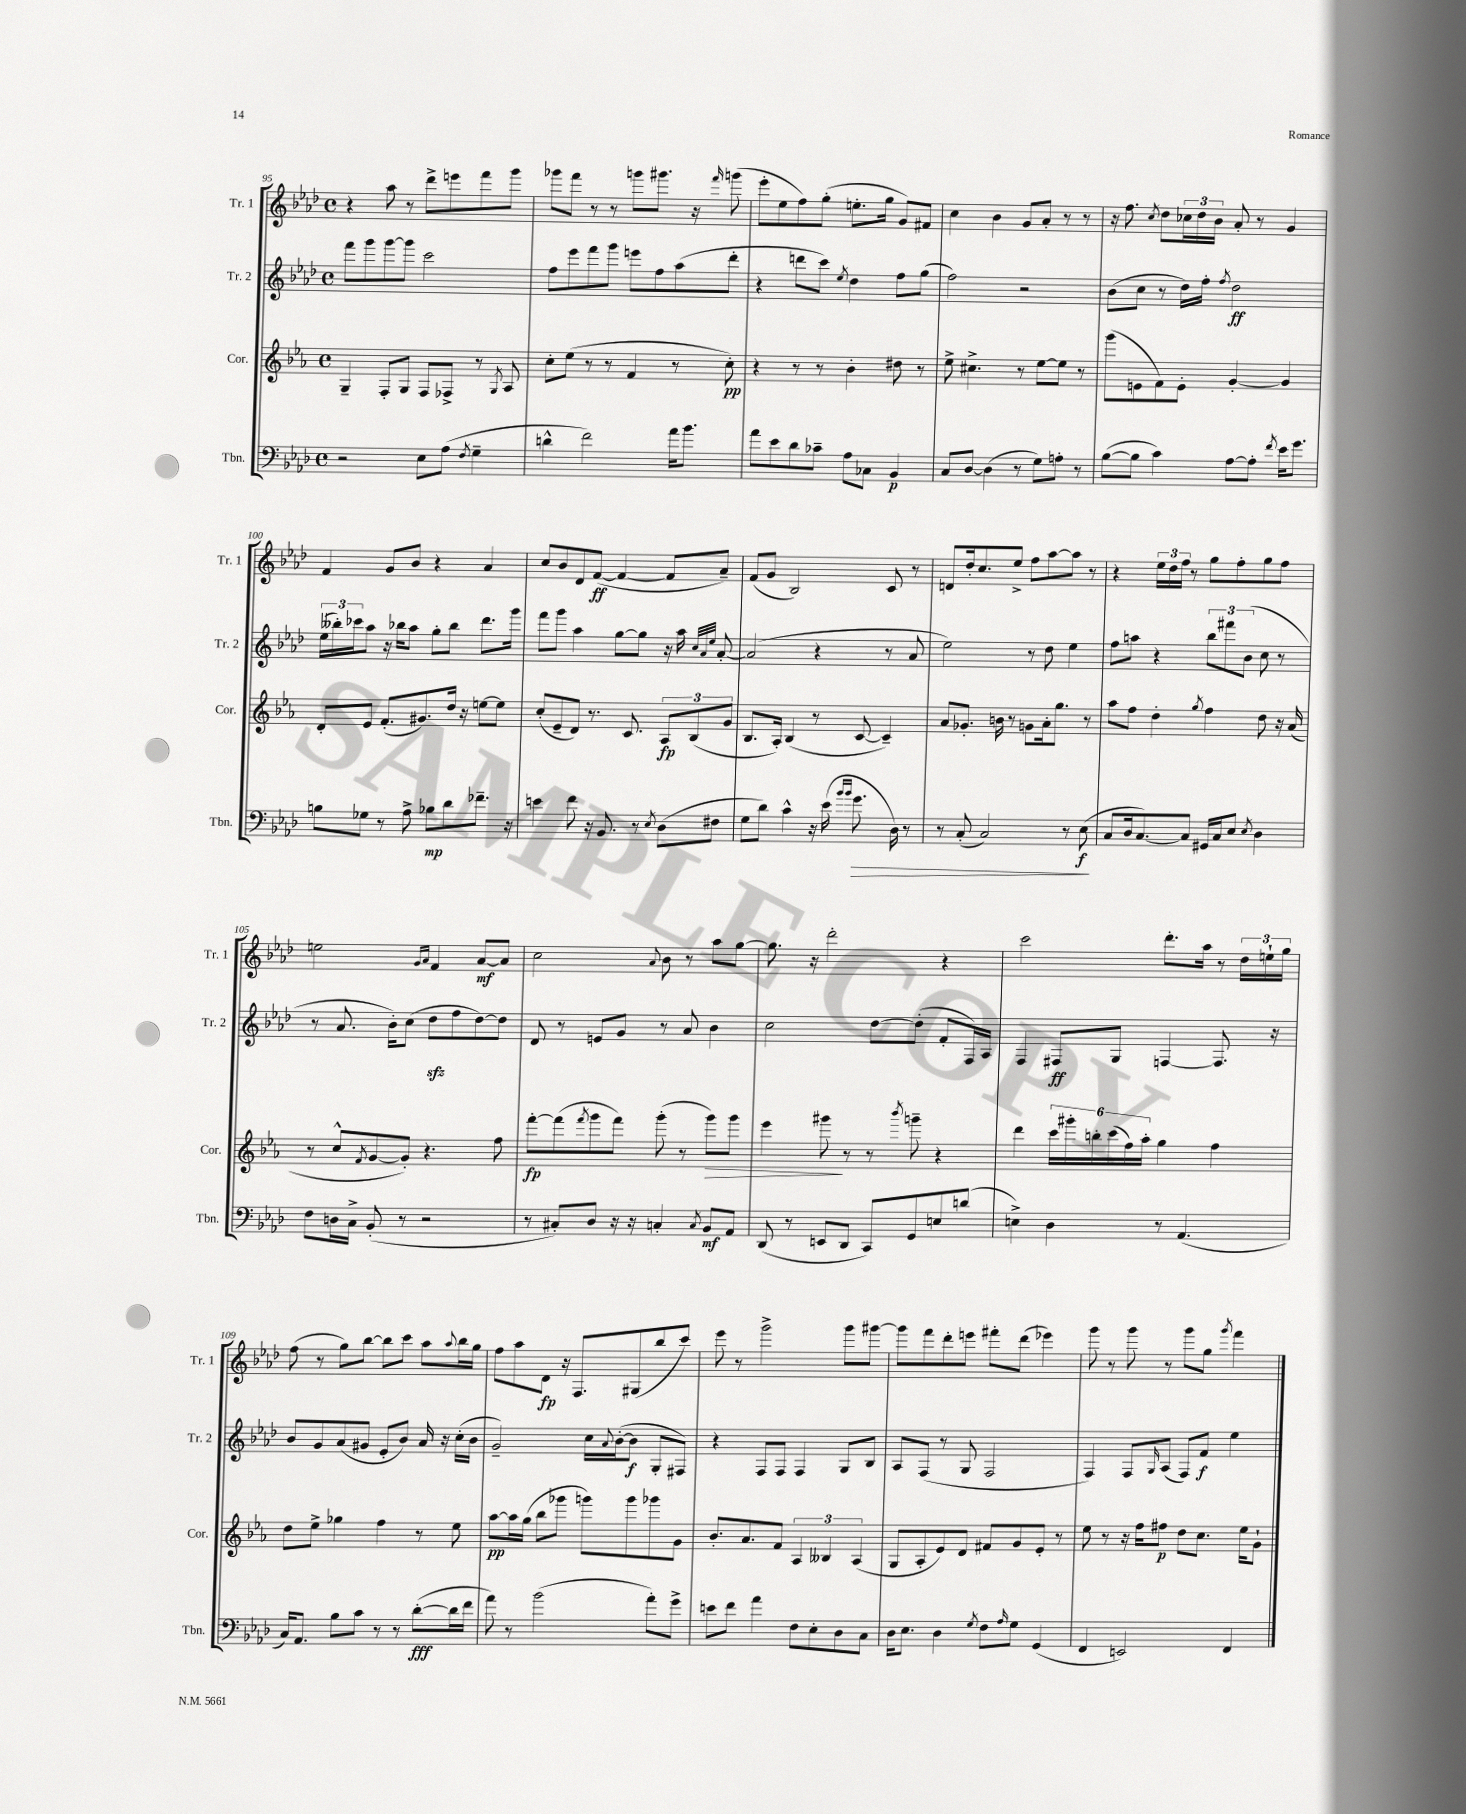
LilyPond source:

<<
\new StaffGroup <<
\new Staff = "s0" \with { instrumentName = "Tr. 1" shortInstrumentName = "Tr. 1" } {
    \clef treble \key aes \major \defaultTimeSignature \time 4/4
    r4 aes''8 r8 des'''8-> e'''8 f'''8 g'''8 |
    ges'''8 f'''8 r8 r8 g'''8 gis'''8. r16 \grace { f'''16 } g'''8( |
    ees'''8-. ees''8 f''8) g''8-.( e''8.-. g''16 g'8) fis'8 |
    c''4 bes'4 g'8 aes'8-. r8 r8 |
    r16 f''8. \acciaccatura { c''8 } des''8 \tuplet 3/2 { ces''16 des''16 bes'16 } aes'8-. r8 g'4 |
    f'4 g'8 bes'8 r4 aes'4 |
    c''8 bes'8 des'8 f'8~\ff( f'4~ f'8 aes'8--) |
    f'8( g'8 bes2) c'8 r8 |
    d'8 des''16-. c''8. ees''8-> f''8 aes''8~ aes''8 r8 |
    r4 \tuplet 3/2 { ees''16 des''16 f''16 } r8 g''8 f''8-. g''8 f''8 |
    e''2 \grace { g'16 aes'16 } f'4 aes'8~\mf aes'8 |
    c''2 \appoggiatura { aes'8 } bes'8 r8 aes''8 g''8~ |
    g''8. r16 des'''2-. r4 |
    c'''2 des'''8.-. aes''16 r8 \tuplet 3/2 { des''16 e''16-! g''16 } |
    f''8( r8 g''8) bes''8~ bes''8 c'''8 aes''8 \appoggiatura { aes''8 } bes''16 g''16 |
    f''8 aes''8 des'8\fp r16 f8. gis8( bes''8 c'''8) |
    ees'''8 r8 g'''2-> g'''8 gis'''8~ |
    gis'''8 f'''8 des'''8-. e'''8 fis'''8-. des'''8( ees'''4) |
    g'''8 r8 g'''8 r8 g'''8 g''8 \acciaccatura { g'''8 } f'''4 \bar "|." |
}
\new Staff = "s1" \with { instrumentName = "Tr. 2" shortInstrumentName = "Tr. 2" } {
    \clef treble \key aes \major \defaultTimeSignature \time 4/4
    f'''8 g'''8 g'''8~ g'''8 c'''2 |
    f''8 ees'''8 f'''8 g'''8 e'''8 f''8 aes''8( des'''8-. |
    r4 d'''8 c'''8) \acciaccatura { ees''8 } des''4 f''8 g''8( |
    f''2) r2 |
    bes'8( c''8 r8 des''16) f''16-. \acciaccatura { f''8 } des''2\ff |
    \tuplet 3/2 { ees''16( beses''16-.) ces'''16 } aes''8 r16 bes''16 aes''8 g''8-. bes''8 des'''8. g'''16 |
    f'''8 g'''8 aes''4 g''8~ g''8 r16 aes''16 \grace { c''32 aes'32 ees''32 } aes'8~-. |
    aes'2( r4 r8 aes'8 |
    ees''2) r8 des''8 ees''4 |
    f''8 a''8 r4 \tuplet 3/2 { bes''8 fis'''8 bes'8( } c''8 r8 |
    r8 aes'8. bes'16-.) c''8( des''8\sfz f''8 des''8~) des''8 |
    des'8 r8 e'8 g'8 r8 aes'8 bes'4 |
    c''2 des''8~ des''8-.( f'8-. f16) aes16 |
    f4 fis8\ff g8 f4~ f8. r16 |
    bes'8 g'8 aes'8( gis'8 ees'8-. bes'8) aes'16 r16 c''16-.( bes'16 |
    g'2--) c''16 \appoggiatura { aes'8 } bes'16~-.( bes'8\f g8-. fis8) |
    r4 f8 f8 f4 g8 bes8 |
    aes8 f8( r8 g8 f2 |
    f4) f8 \grace { g16 } aes8( f8) f'8\f ees''4 \bar "|." |
}
\new Staff = "s2" \with { instrumentName = "Cor." shortInstrumentName = "Cor." } {
    \clef treble \key ees \major \defaultTimeSignature \time 4/4
    g4-- f8-. g8 f8 fes8-> r8 \acciaccatura { g8 } aes8 |
    c''8-. ees''8( r8 r8 f'4 r8 c''8-.\pp) |
    r4 r8 r8 bes'4-. dis''8 r8 |
    ees''8-> cis''4.-> r8 ees''8~ ees''8 r8 |
    g'''8( e'8 f'8) e'8-. g'4~-. g'4 |
    d'8-. ees'8 f'8.-.( gis'8.) d''16 r16 e''8~ e''8 |
    c''8-.( ees'8-- d'8) r8. c'8. \tuplet 3/2 { aes8\fp bes8( g'8 } |
    bes8. aes16-.) bes4( r8 c'8~ c'4--) |
    aes'8 ges'8.-. b'16 r8 g'8 aes'16-. g''8. r8 |
    aes''8 f''8 d''4-. \acciaccatura { g''8 } f''4 d''8 r16 aes'16( |
    r8 c''8-^ \acciaccatura { f'8 } g'8~ g'8-.) r4. f''8 |
    f'''8~-.\fp f'''8( \acciaccatura { f'''8 } g'''8 f'''8) g'''8-.( r8 g'''8\>) g'''8 |
    ees'''4 gis'''8\! r8 r8 \acciaccatura { bes'''8 } g'''8-- r4 |
    d'''4 \tuplet 6/4 { c'''16 gis'''16-. b''16-. c'''16( f''16) aes''16-. } g''4 f''4 |
    d''8 ees''8-> ges''4 f''4 r8 ees''8 |
    aes''8~\pp aes''16 g''16( bes''8 ges'''8 g'''8) g'''8 ges'''8 g'8 |
    bes'8.-. aes'8. f'8 \tuplet 3/2 { aes4 beses4 aes4( } |
    g8 aes8-. ees'8) d'8 fis'8 g'8 ees'8-. r8 |
    ees''8 r8 r16 f''16 fis''8\p d''8 c''8. ees''16 g'8-! \bar "|." |
}
\new Staff = "s3" \with { instrumentName = "Tbn." shortInstrumentName = "Tbn." } {
    \clef bass \key aes \major \defaultTimeSignature \time 4/4
    r2 ees8 aes8( \acciaccatura { f8 } g4-- |
    d'4-^ f'2) aes'16 bes'8. |
    aes'8 ees'8 des'8 ces'8-- aes8 ces8 bes,4\p |
    c8 des8~ des4( r8 g8) a8-. r8 |
    bes8~( bes8 c'4) aes8~ aes8-. \acciaccatura { f'8 } ees'16 g'8. |
    b8 ges8 r8 aes8-> bes8\mp des'8 fes'8.-- r16 |
    e'4 f'8 r16 bes,8. r8 \acciaccatura { ees8 } des8( fis8 |
    g8 des'8) c'4-^ r16 ees'16( \grace { bes'16 bes'16 } g'8.\> des16) r8 |
    r8 c8-.( c2) r8 ees8\f\!( |
    c8 des16 c8.~) c8 gis,16 c16 ees8 \acciaccatura { ees8 } des4 |
    f8 d16 c16-> bes,8-.( r8 r2 |
    r8 cis8-.) des8 r16 r16 c4-. \acciaccatura { c8 } bes,8\mf aes,8 |
    des,8( r8 e,8 des,8 c,8) g,8 e8 d'8( |
    e4->) des4 r8 aes,4.( |
    c16) aes,8. bes8 c'8 r8 r8 des'8~-.\fff( des'16 f'16 |
    aes'8) r8 bes'2( aes'8-.) g'8-> |
    e'8 f'8 aes'4 f8 ees8-. des8 c8 |
    des16 ees8. des4 \acciaccatura { g8 } f8 \grace { aes16 } g8 g,4( |
    f,4 e,2) f,4 \bar "|." |
}
>>
>>
\layout { \context { \Score currentBarNumber = #95 } }
